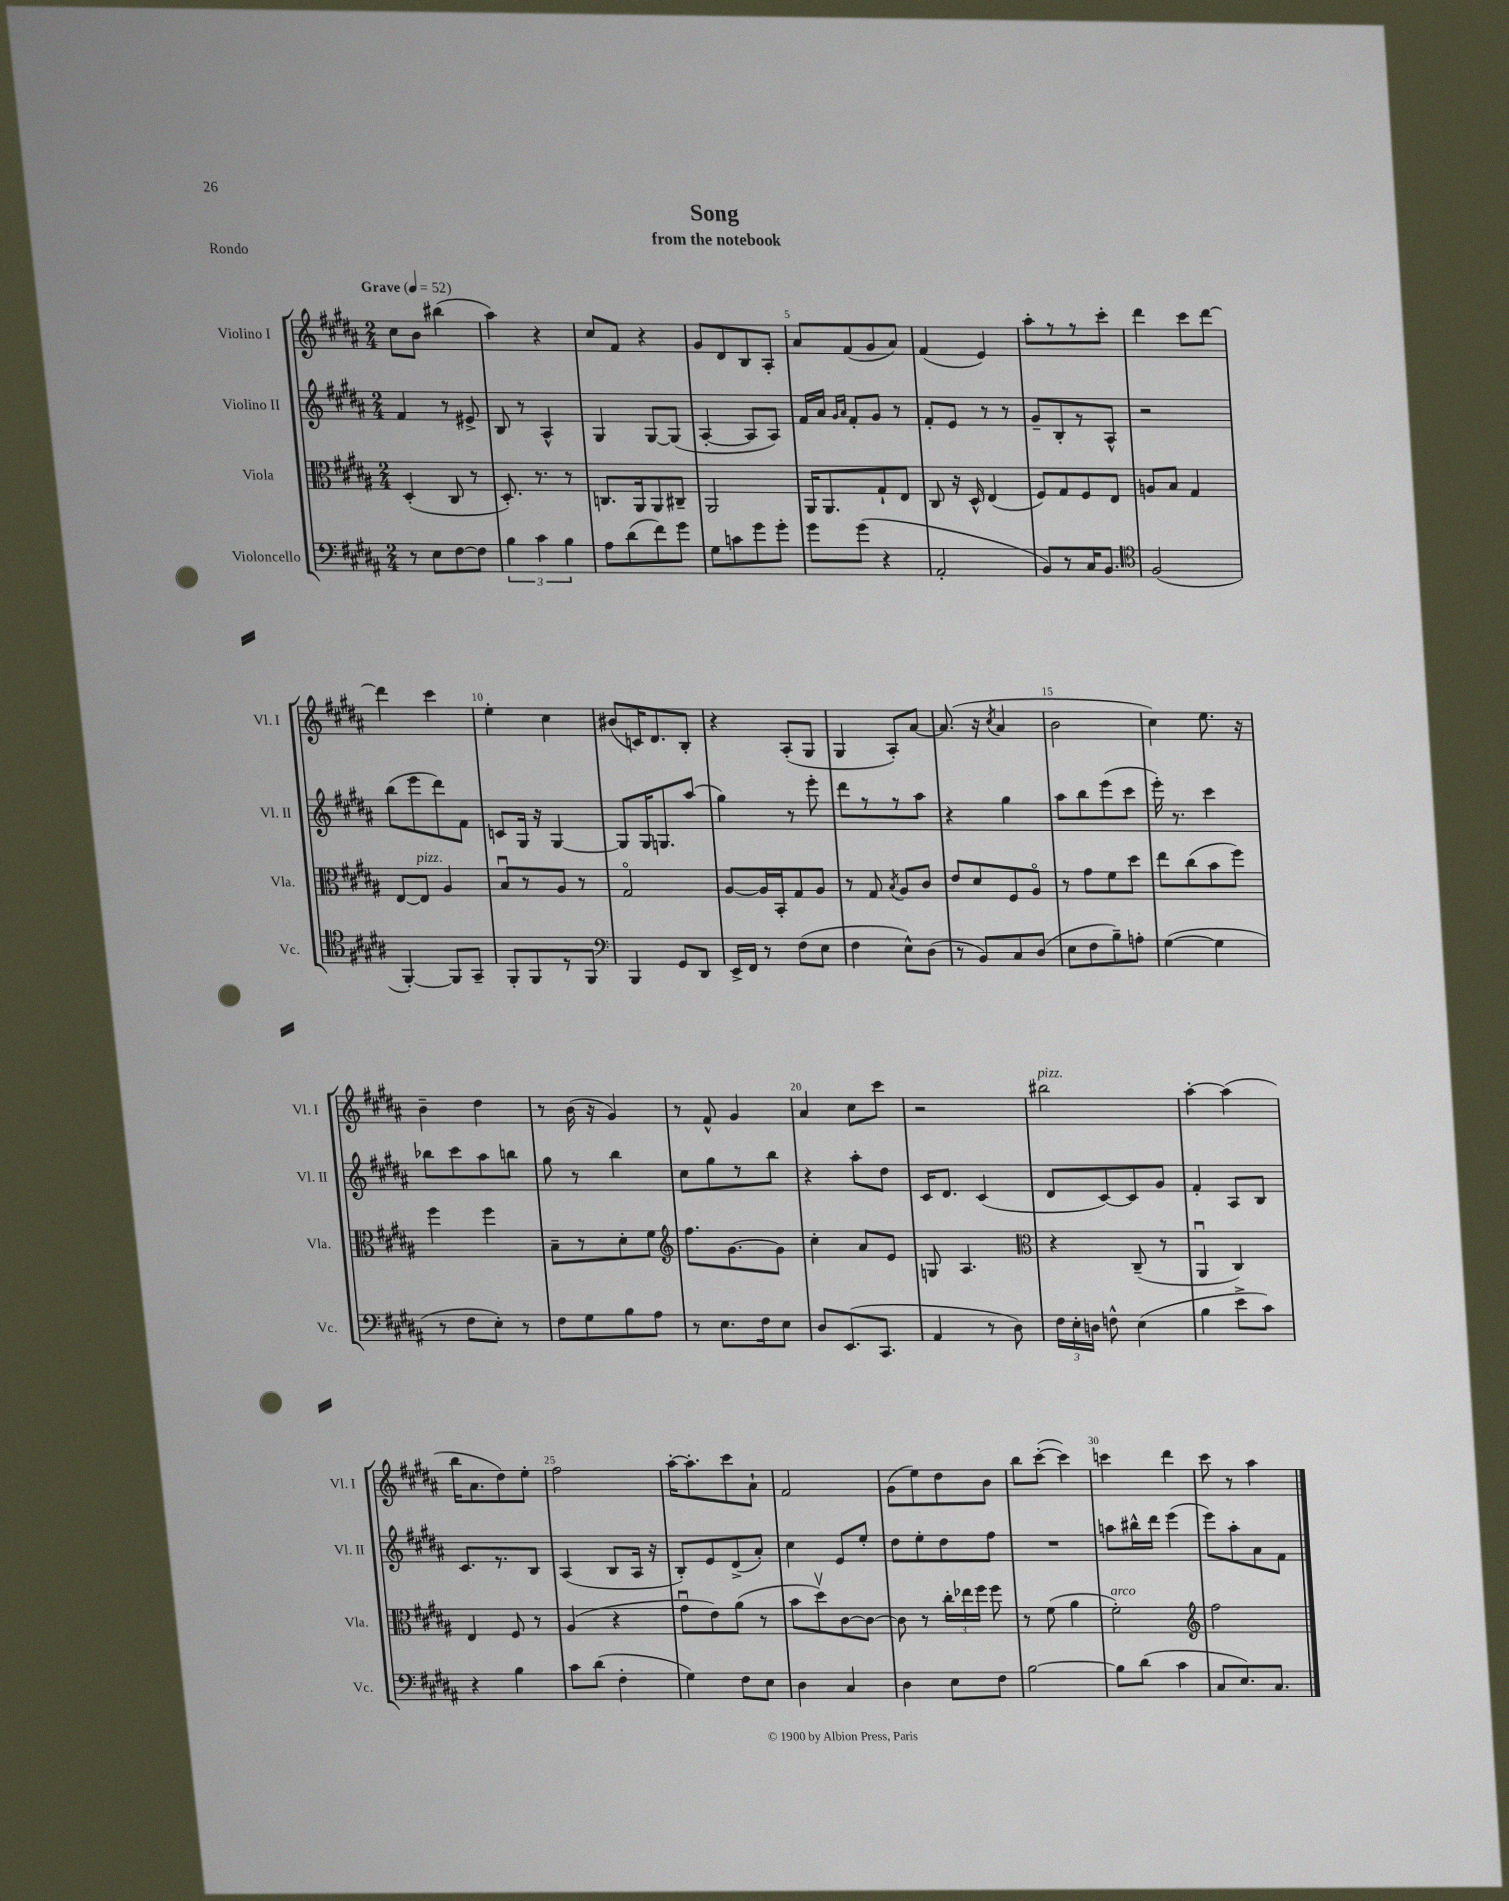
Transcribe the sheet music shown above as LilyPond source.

\header { title = "Song" subtitle = "from the notebook" piece = "Rondo" }
<<
\new StaffGroup <<
\new Staff = "s0" \with { instrumentName = "Violino I" shortInstrumentName = "Vl. I" } {
    \clef treble \key b \major \numericTimeSignature \time 2/4 \tempo "Grave" 4 = 52
    \autoBeamOff cis''8[ b'8] bis''4( |
    ais''4) r4 |
    cis''8[ fis'8] r4 |
    gis'8[ dis'8 b8 ais8]-. |
    ais'8[ fis'8( gis'8 ais'8]) |
    fis'4( e'4) |
    ais''8[-. r8 r8 cis'''8]-. |
    dis'''4 cis'''8[ dis'''8]~ |
    dis'''4 cis'''4 |
    e''4-. cis''4 |
    bis'8[( c'16) dis'8. b8]-. |
    r4 ais8[-.( gis8] |
    gis4 ais8[-.) ais'8]~ |
    ais'8.( r16 \acciaccatura { cis''8 } ais'4 |
    b'2 |
    cis''4) e''8. r16 |
    b'4-- dis''4 |
    r8 b'16( r16 gis'4) |
    r8 fis'8-^ gis'4 |
    ais'4 cis''8[ cis'''8] |
    r2 |
    bis''2^\markup { \italic "pizz." } |
    ais''4~-. ais''4( |
    b''16[ ais'8. dis''8) e''8]-. |
    fis''2 |
    ais''16[~-. ais''8.-. cis'''8 ais'8]-! |
    fis'2 |
    gis'8[( e''8) dis''8 b'8] |
    b''8[ cis'''8]~-.( cis'''4) |
    c'''4 dis'''4 |
    cis'''8 r8 ais''4 \bar "|." |
}
\new Staff = "s1" \with { instrumentName = "Violino II" shortInstrumentName = "Vl. II" } {
    \clef treble \key b \major \numericTimeSignature \time 2/4
    \autoBeamOff fis'4 r8 eis'8-> |
    b8 r8 ais4-^ |
    gis4 gis8[~ gis8]( |
    ais4~-. ais8[ ais8]) |
    fis'16[ ais'16] \grace { gis'16[ ais'16] } fis'8[-. gis'8] r8 |
    fis'8[-. e'8] r8 r8 |
    gis'8[-- b8-. r8 ais8]-^ |
    r2 |
    b''8[( e'''8 dis'''8) fis'8] |
    c'8[ gis16] r16 gis4~ |
    gis8[ gis16 g8. ais''8]( |
    gis''4) r8 e'''8-. |
    dis'''8[ r8 r8 ais''8] |
    r4 gis''4 |
    ais''8[ b''8 e'''8( cis'''8] |
    e'''16-.) r8. cis'''4 |
    bes''8[ cis'''8 ais''8 b''8] |
    gis''8 r8 b''4 |
    cis''8[ gis''8 r8 b''8] |
    r4 ais''8[-. dis''8] |
    cis'16[ dis'8.] cis'4( |
    dis'8[ cis'8~) cis'8 gis'8] |
    fis'4-. ais8[ b8] |
    cis'8.[ r8. b8] |
    ais4( b8[ ais16] r16 |
    b8[-.) e'8 dis'8->( ais'8]-.) |
    cis''4 e'8[ e''8]-. |
    dis''8[ e''8-. dis''8 fis''8] |
    R2 |
    a''8[ bis''16-^ dis'''16] e'''4( |
    e'''8[) ais''8-. ais'8 fis'8] \bar "|." |
}
\new Staff = "s2" \with { instrumentName = "Viola" shortInstrumentName = "Vla." } {
    \clef alto \key b \major \numericTimeSignature \time 2/4
    \autoBeamOff dis4-.( cis8 r8 |
    dis8.-.) r8. r8 |
    c8.[ ais,16 ais,8 cis8]-- |
    ais,2 |
    ais,16[ ais,8. gis8-! e8] |
    cis8 r16 dis16-^ e4( |
    fis8[) gis8 fis8 e8] |
    a8[ b8] gis4 |
    e8[~ e8]^\markup { \italic "pizz." } ais4 |
    b8[\downbow r8 ais8] r8 |
    gis2\flageolet |
    ais8[~ ais16 b,16-. gis8 ais8] |
    r8 gis8 \acciaccatura { b8 } ais8[ cis'8] |
    e'8[ dis'8 fis8 ais8]\flageolet |
    r8 gis'8[ fis'8 dis''8] |
    e''8[ cis''8( b'8 fis''8]) |
    fis''4 fis''4 |
    b8[-- r8 dis'8-. fis'8] |
    \clef treble fis''8.[ gis'8.~ gis'8] |
    cis''4-. ais'8[ e'8] |
    g8 ais4. |
    \clef alto r4 cis8--( r8 |
    ais,4\downbow cis4) |
    e4 fis8 r8 |
    ais4( r4 |
    gis'8[\downbow e'8) ais'8]( r8 |
    b'8[ dis''8\upbow) cis'8~ cis'8]~ |
    cis'8 r8 \tuplet 3/2 { cis''16[-. ees''16 fis''16] } fis''8 |
    r8 fis'8( ais'4 |
    fis'2-.^\markup { \italic "arco" }) |
    \clef treble fis''2 \bar "|." |
}
\new Staff = "s3" \with { instrumentName = "Violoncello" shortInstrumentName = "Vc." } {
    \clef bass \key b \major \numericTimeSignature \time 2/4
    \autoBeamOff r8 e8[ fis8~ fis8] |
    \tuplet 3/2 { b4 cis'4 b4 } |
    ais8[ dis'8( fis'8) gis'8] |
    gis8[ c'8 gis'8 gis'8]-. |
    gis'8[ gis'8]( r4 |
    ais,2-. |
    b,8[) r8 cis16 b,8.] |
    \clef tenor fis2( |
    fis,4~-.) fis,8[ gis,8]-- |
    fis,8[-. fis,8 r8 fis,8] |
    \clef bass b,,4 gis,8[ dis,8] |
    e,16[-> fis,16] r8 fis8[( e8] |
    fis4 e8[-^) dis8]( |
    r8 b,8[) cis8 dis8]( |
    e8[ fis8 b8--) a8]-. |
    gis4~( gis4 |
    r8 fis8[ e8]-.) r8 |
    fis8[ gis8 b8 ais8] |
    r8 e8.[ fis16 e8] |
    dis8[ e,8.( cis,8.] |
    ais,4 r8 dis8) |
    \tuplet 3/2 { fis16[ e16-. d16] } f8-^ e4( |
    b4 e'8[-> cis'8]) |
    r4 b4 |
    cis'8[ dis'8]( fis4-. |
    gis4) fis8[ e8] |
    dis4 cis4 |
    dis4 e8[ fis8] |
    b2~ |
    b8[ dis'8]( cis'4 |
    cis8[ e8.) cis8.] \bar "|." |
}
>>
>>
\layout { \context { \Score \override BarNumber.break-visibility = ##(#f #t #t) barNumberVisibility = #(every-nth-bar-number-visible 5) } }
